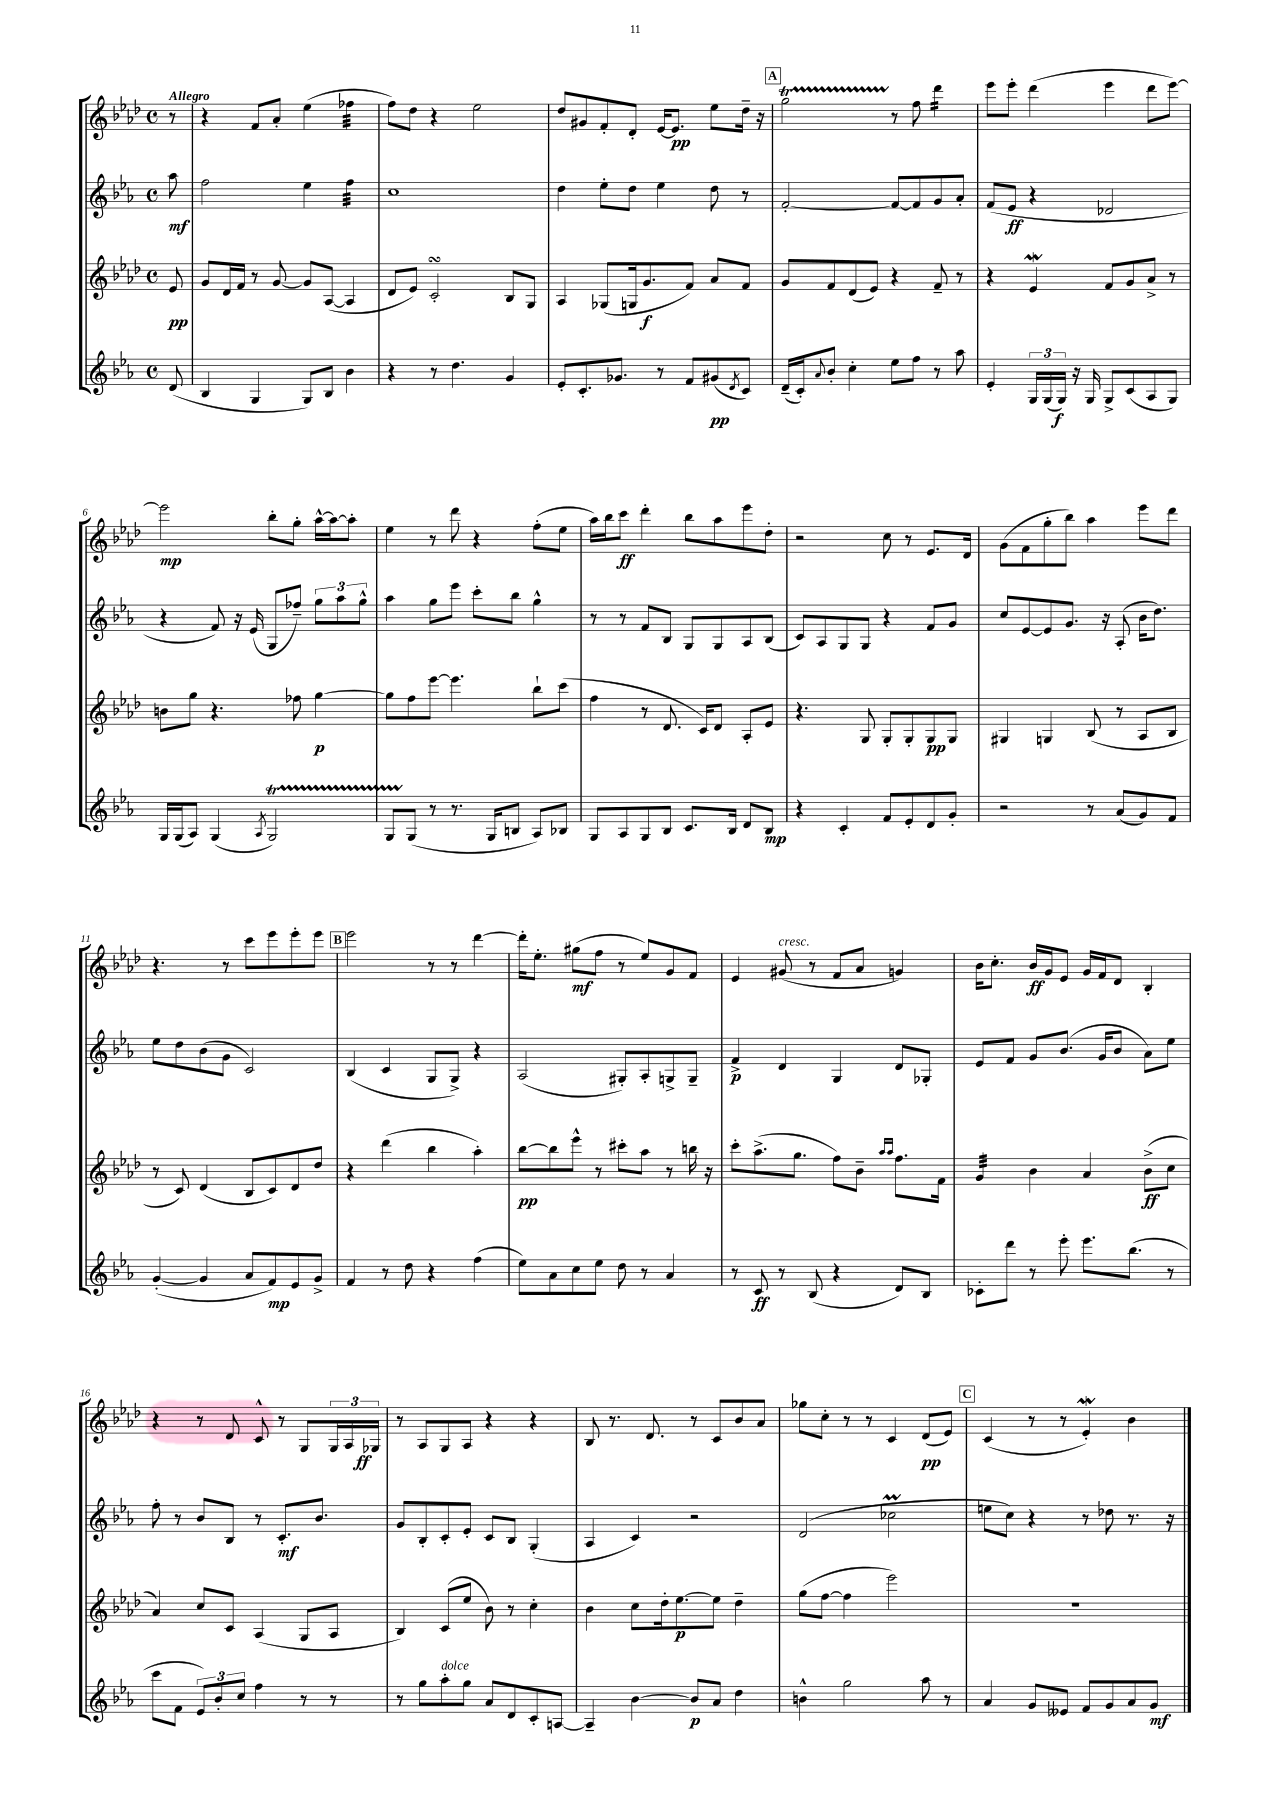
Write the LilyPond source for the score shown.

<<
\new StaffGroup <<
\new Staff = "s0" {
    \clef treble \key aes \major \defaultTimeSignature \time 4/4 \partial 8 \tempo "Allegro"
    r8 |
    r4 f'8 aes'8-. ees''4( fes''4:32 |
    f''8) des''8 r4 ees''2 |
    des''8 gis'8 f'8-. des'8-. ees'16~ ees'8.\pp ees''8 des''16-- r16 |
    \mark \markup { \box "A" } g''2\startTrillSpan r8\stopTrillSpan f''8 des'''4:16 |
    ees'''8 ees'''8-. des'''4( ees'''4 des'''8 ees'''8~) |
    ees'''2\mp bes''8-. g''8-. aes''16~-^ aes''16~ aes''8-. |
    ees''4 r8 des'''8 r4 f''8-.( ees''8 |
    aes''16) bes''16 c'''8\ff des'''4-. bes''8 aes''8 ees'''8 des''8-. |
    r2 c''8 r8 ees'8. des'16 |
    g'8( f'8 g''8-. bes''8) aes''4 ees'''8 des'''8 |
    r4. r8 c'''8 ees'''8 ees'''8-. ees'''8 |
    \mark \markup { \box "B" } ees'''2 r8 r8 des'''4~ |
    des'''16-. ees''8.-. gis''8\mf( f''8 r8 ees''8) g'8 f'8 |
    ees'4 gis'8^\markup { \italic "cresc." }( r8 f'8 aes'8 g'4) |
    bes'16 c''8.-. bes'16\ff g'16 ees'8 g'16 f'16 des'8 bes4-. |
    r4 r8 des'8 c'8-^ r8 g8 \tuplet 3/2 { g16 aes16 ges16\ff } |
    r8 aes8 g8 aes8 r4 r4 |
    bes8 r8. des'8. r8 c'8 bes'8 aes'8 |
    ges''8 c''8-. r8 r8 c'4 des'8\pp( ees'8) |
    \mark \markup { \box "C" } c'4( r8 r8 ees'4-.\mordent) bes'4 \bar "|." |
}
\new Staff = "s1" {
    \clef treble \key ees \major \defaultTimeSignature \time 4/4 \partial 8
    aes''8\mf |
    f''2 ees''4 f''4:32 |
    c''1 |
    d''4 ees''8-. d''8 ees''4 d''8 r8 |
    \mark \markup { \box "A" } f'2~-. f'8~ f'8 g'8 aes'8-. |
    f'8( ees'8\ff r4 des'2 |
    r4 f'8) r16 ees'16( g8 fes''8--) \tuplet 3/2 { g''8 aes''8 g''8-^ } |
    aes''4 g''8 ees'''8 c'''8-. bes''8 g''4-^ |
    r8 r8 f'8 bes8 g8 g8 aes8 bes8( |
    c'8) aes8 g8 g8 r4 f'8 g'8 |
    c''8 ees'8~ ees'8 g'8. r16 aes8-.( bes'16 d''8.) |
    ees''8 d''8 bes'8( g'8 c'2) |
    \mark \markup { \box "B" } bes4( c'4 g8 g8->) r4 |
    aes2( gis8-.) aes8-. g8-> g8-- |
    f'4->\p d'4 g4 d'8 ges8-. |
    ees'8 f'8 g'8 bes'8.( g'16 bes'8 aes'8) ees''8 |
    f''8-. r8 bes'8 bes8 r8 c'8.-.\mf bes'8. |
    g'8 bes8-. c'8-. ees'8-. c'8 bes8 g4-.( |
    aes4 c'4) r2 |
    d'2( ces''2\prall |
    \mark \markup { \box "C" } e''8 c''8) r4 r8 des''8 r8. r16 \bar "|." |
}
\new Staff = "s2" {
    \clef treble \key aes \major \defaultTimeSignature \time 4/4 \partial 8
    ees'8\pp |
    g'8 des'16 f'16 r8 g'8~ g'8 aes8~( aes4 |
    des'8 ees'8) c'2-.\turn bes8 g8 |
    aes4 ges8( g16 g'8.\f f'8) aes'8 f'8 |
    \mark \markup { \box "A" } g'8 f'8 des'8( ees'8) r4 f'8-- r8 |
    r4 ees'4\mordent f'8 g'8 aes'8-> r8 |
    b'8 g''8 r4. fes''8 g''4~\p |
    g''8 f''8 ees'''8~ ees'''4. bes''8-! c'''8( |
    f''4 r8 des'8. c'16) des'8 aes8-. ees'8 |
    r4. g8 g8-. g8-. g8\pp g8 |
    gis4 g4 bes8( r8 aes8 bes8 |
    r8 c'8) des'4( bes8 c'8) des'8 des''8 |
    \mark \markup { \box "B" } r4 des'''4( bes''4 aes''4-.) |
    bes''8~\pp bes''8 ees'''8-^ r8 cis'''8-. aes''8 r8 b''16 r16 |
    c'''8-. aes''8.->( g''8. f''8) bes'8-- \grace { aes''16 aes''16 } f''8. f'16 |
    g'4:32 bes'4 aes'4 bes'8->\ff( c''8 |
    aes'4) c''8 c'8 aes4( g8 aes8 |
    bes4) c'8( ees''8 bes'8) r8 c''4-. |
    bes'4 c''8 des''16-. ees''8.~\p ees''8 des''4-- |
    g''8( f''8~ f''4 ees'''2) |
    \mark \markup { \box "C" } R1 \bar "|." |
}
\new Staff = "s3" {
    \clef treble \key ees \major \defaultTimeSignature \time 4/4 \partial 8
    d'8( |
    bes4 g4 g8) bes8 bes'4 |
    r4 r8 d''4. g'4 |
    ees'8-. c'8.-. ges'8. r8 f'8 gis'8\pp( \acciaccatura { d'8 } c'8) |
    \mark \markup { \box "A" } d'16--( c'16-.) \appoggiatura { aes'8 } bes'8-. c''4-. ees''8 f''8 r8 aes''8 |
    ees'4-. \tuplet 3/2 { g16 g16( g16\f) } r16 g16 g8-> c'8( aes8 g8) |
    g16 g16( aes8) g4( \acciaccatura { aes8 } g2\startTrillSpan) |
    g8 g8\stopTrillSpan( r8 r8. g16 b8 aes8) bes8 |
    g8 aes8 g8 bes8 c'8. bes16 d'8 bes8\mp |
    r4 c'4-. f'8 ees'8-. d'8 g'8-. |
    r2 r8 aes'8( g'8) f'8 |
    g'4~-.( g'4 aes'8 f'8\mp) ees'8 g'8-> |
    \mark \markup { \box "B" } f'4 r8 d''8 r4 f''4( |
    ees''8) aes'8 c''8 ees''8 d''8 r8 aes'4 |
    r8 c'8\ff r8 bes8( r4 d'8) bes8 |
    ces'8-. d'''8 r8 ees'''8-. ees'''8. bes''8.( r8 |
    c'''8 f'8 \tuplet 3/2 { ees'8) bes'8-. c''8 } f''4 r8 r8 |
    r8 g''8 aes''8-.^\markup { \italic "dolce" } g''8 aes'8 d'8 c'8-. a8~ |
    a4-- bes'4~ bes'8\p aes'8 d''4 |
    b'4-^ g''2 aes''8 r8 |
    \mark \markup { \box "C" } aes'4 g'8 eeses'8 f'8 g'8 aes'8 g'8\mf \bar "|." |
}
>>
>>
